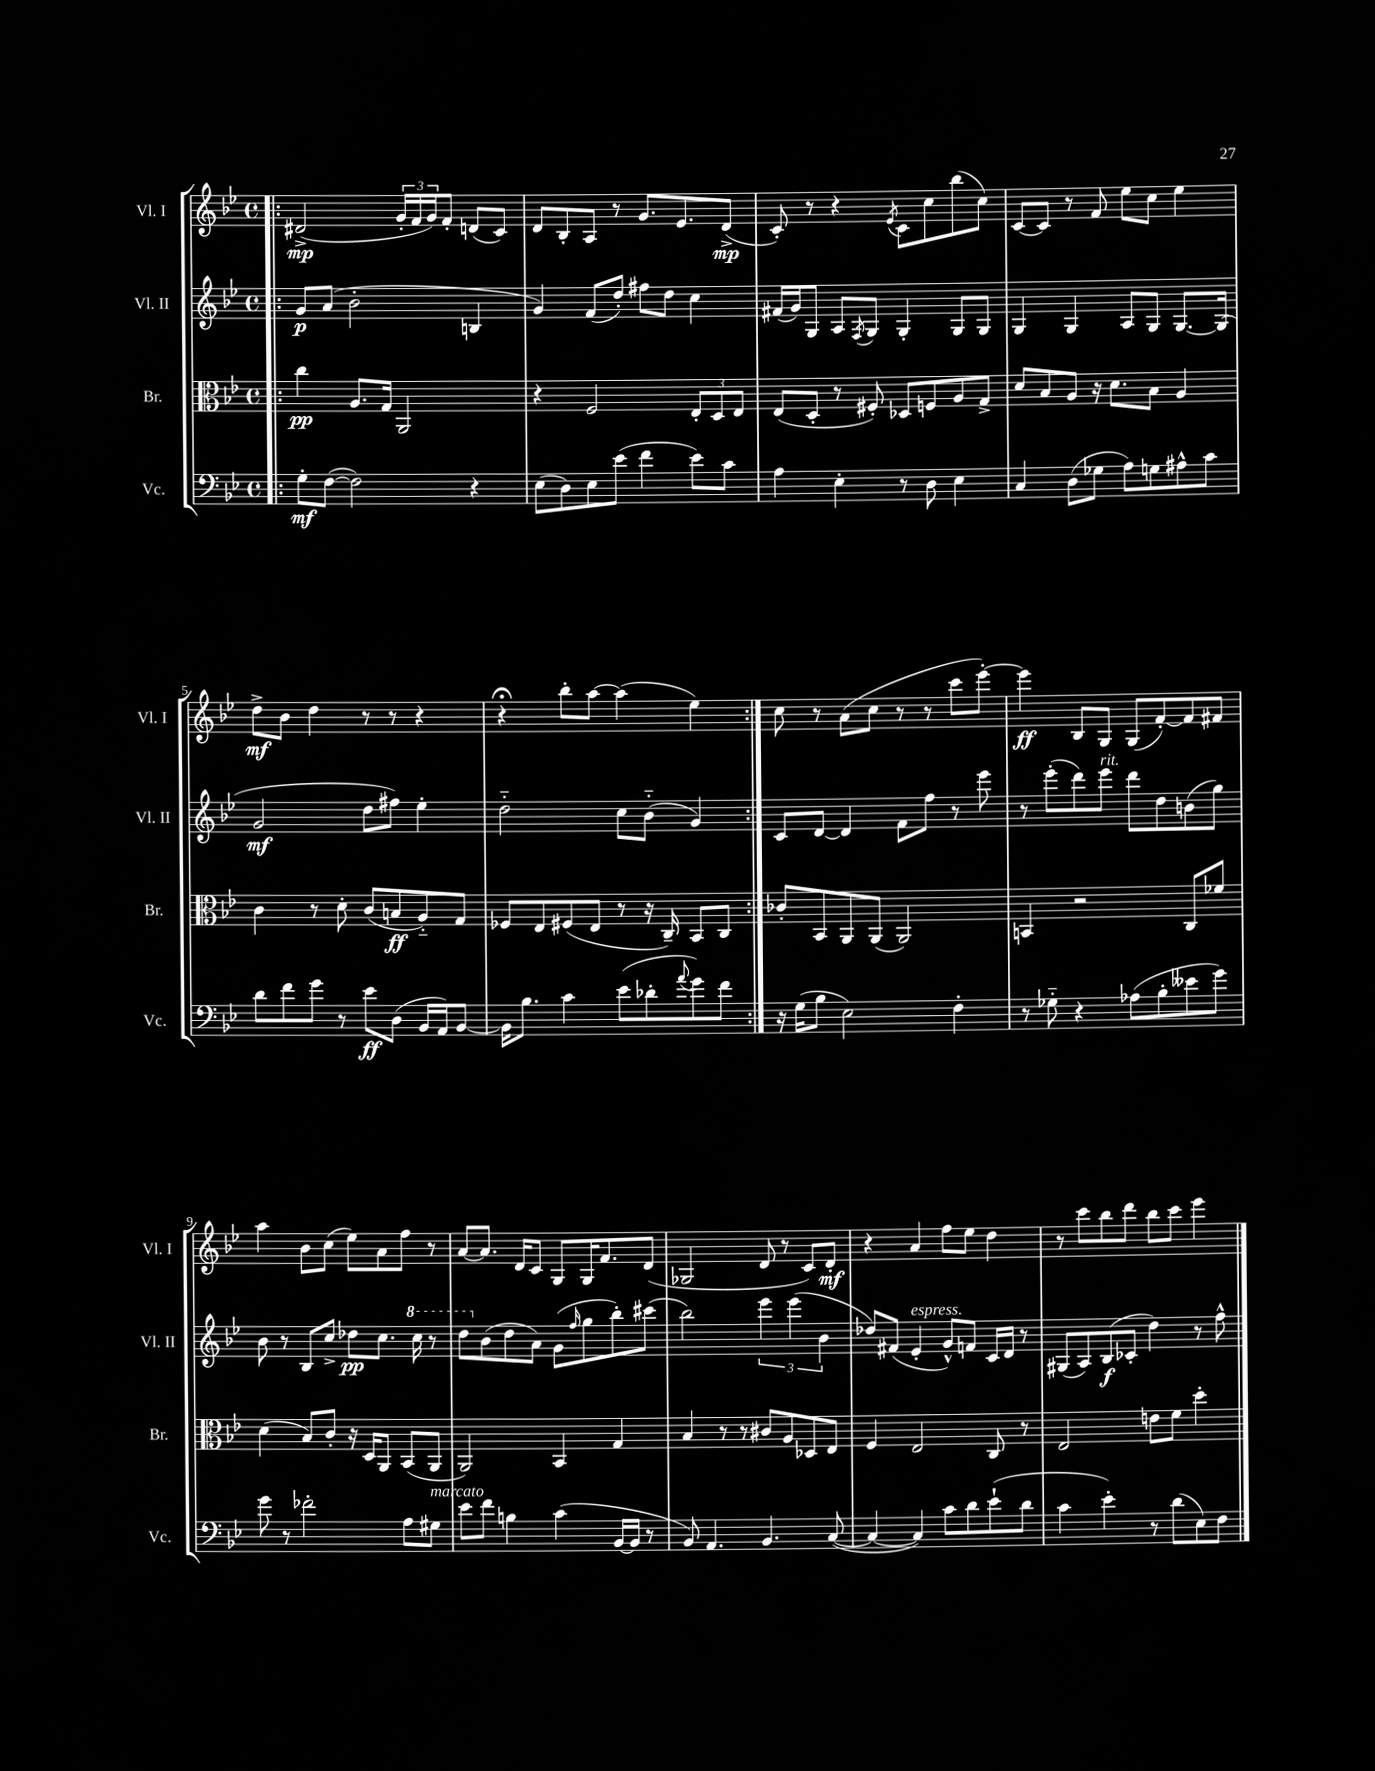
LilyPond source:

<<
\new StaffGroup <<
\new Staff = "s0" \with { instrumentName = "Vl. I" shortInstrumentName = "Vl. I" } {
    \clef treble \key bes \major \defaultTimeSignature \time 4/4
    \repeat volta 2 { \bar ".|:" dis'2->\mp( \tuplet 3/2 { g'16-. f'16 g'16) } f'8-. d'8( c'8) |
    d'8 bes8-. a8 r8 g'8. ees'8. d'8->\mp( |
    c'8-.) r8 r4 \acciaccatura { ees'8 } c'8 c''8 bes''8( c''8) |
    c'8~ c'8 r8 f'8 ees''8 c''8 ees''4 |
    d''8->\mf bes'8 d''4 r8 r8 r4 |
    r4\fermata bes''8-. a''8~ a''4( ees''4) | }
    c''8 r8 a'8( c''8 r8 r8 c'''8 ees'''8~-.) |
    ees'''4\ff bes8 g8 g8( f'8~-.) f'8 fis'8 |
    a''4 bes'8 c''8( ees''8) a'8 f''8 r8 |
    a'8~ a'8. d'16 c'8 g8 g16 f'8. d'8( |
    ges2 d'8 r8 c'8) d'8-.\mf |
    r4 a'4 f''8 ees''8 d''4 |
    r8 c'''8 bes''8 d'''8 bes''8 c'''8 ees'''4 \bar "|." |
}
\new Staff = "s1" \with { instrumentName = "Vl. II" shortInstrumentName = "Vl. II" } {
    \clef treble \key bes \major \defaultTimeSignature \time 4/4
    \repeat volta 2 { \bar ".|:" g'8\p a'8( bes'2-. b4 |
    g'4) f'8( d''8-.) fis''8 d''8 c''4 |
    fis'16( g'16) g8 a8 \acciaccatura { f8 } g8 g4-. g8 g8 |
    g4 g4 a8 g8 g8.~ g16( |
    g'2\mf d''8 fis''8) ees''4-. |
    d''2-_ c''8 bes'8-_( g'4) | }
    c'8 d'8~ d'4 f'8 f''8 r8 ees'''8 |
    r8 ees'''8-.( d'''8) ees'''8^\markup { \italic "rit." } d'''8 d''8 b'8( g''8) |
    bes'8 r8 bes8 c''8-> des''8\pp c''8. \ottava #1 c'''16 r8 |
    d'''8 \ottava #0 bes'8( d''8 a'8) g'8( \grace { f''16 } g''8 bes''8-.) cis'''8( |
    bes''2) \tuplet 3/2 { ees'''4 ees'''4( bes'4 } |
    des''8) fis'8( ees'4-.^\markup { \italic "espress." } g'8-^) f'8 c'16 d'16 r8 |
    gis8( a8) bes8\f( ces'8-. d''4) r8 f''8-^ \bar "|." |
}
\new Staff = "s2" \with { instrumentName = "Br." shortInstrumentName = "Br." } {
    \clef alto \key bes \major \defaultTimeSignature \time 4/4
    \repeat volta 2 { \bar ".|:" c''4\pp a8. g16 a,2 |
    r4 f2 \tuplet 3/2 { ees8-. d8 ees8 } |
    ees8( d8-. r8 fis8-.) des8 f8 a8 g8-> |
    d'8 bes8 a8 r16 d'8. bes8 a4 |
    c'4 r8 d'8-. c'8( b8\ff a8-_) g8 |
    fes8 ees8 fis8( ees8 r8 r16 c16--) bes,8 c8 | }
    ces'8-. bes,8 a,8 a,8( a,2) |
    b,4 r2 c8 fes'8 |
    d'4( bes8) c'8-. r16 d16 a,8 bes,8( a,8 |
    a,2) bes,4 g4 |
    bes4 r8 r8 cis'8 a8 des8 ees8 |
    f4 ees2 c8 r8 |
    ees2 e'8 f'8 d''4-. \bar "|." |
}
\new Staff = "s3" \with { instrumentName = "Vc." shortInstrumentName = "Vc." } {
    \clef bass \key bes \major \defaultTimeSignature \time 4/4
    \repeat volta 2 { \bar ".|:" g8-.\mf f8~( f2) r4 |
    ees8( d8) ees8 ees'8( f'4 ees'8) c'8 |
    a4 ees4-. r8 d8 ees4 |
    c4 d8( ges8 a8) g8 ais8-^ c'8 |
    d'8 f'8 g'8 r8 ees'8\ff d8( bes,16 a,16) bes,8~ |
    bes,16 bes8. c'4 ees'8( des'8-. \appoggiatura { a'8 } g'8) f'8 | }
    r16 g16( bes8 ees2) f4-. |
    r8 ges8-_ r4 aes8( bes8-. eeses'8 g'8) |
    g'8 r8 fes'2-. a8 gis8^\markup { \italic "marcato" } |
    ees'8 f'8 b4 c'4( bes,16~ bes,16 r8 |
    bes,8) a,4. bes,4. c8~( |
    c4~ c4) c'8 d'8 ees'8-!( d'8 |
    c'4 ees'4-.) r8 d'8( ees8) f8 \bar "|." |
}
>>
>>
